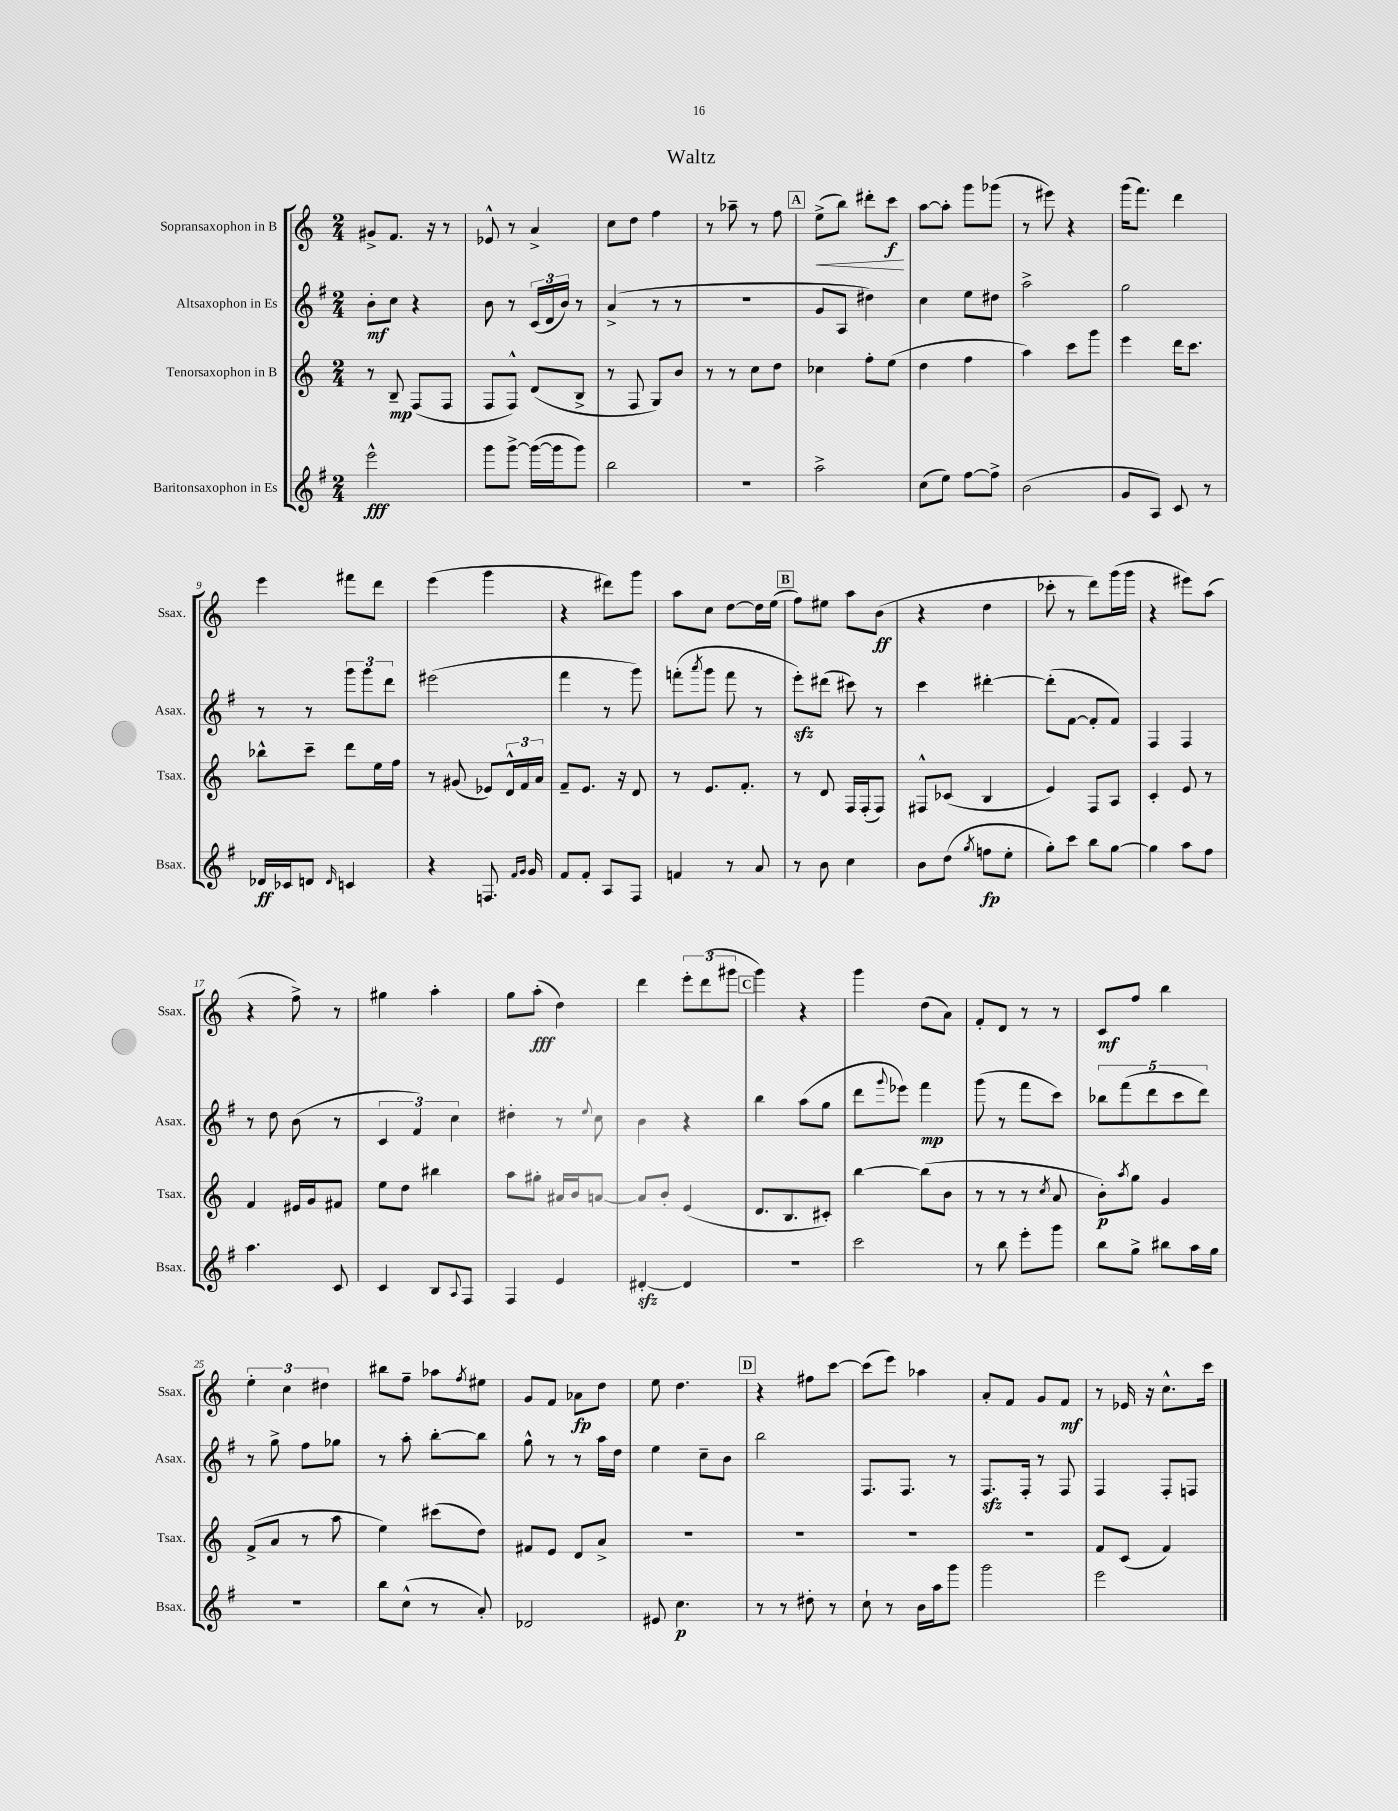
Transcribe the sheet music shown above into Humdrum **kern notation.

**kern	**kern	**kern	**kern
*staff4	*staff3	*staff2	*staff1
*clefG2	*clefG2	*clefG2	*clefG2
*k[f#]	*k[]	*k[f#]	*k[]
*M2/4	*M2/4	*M2/4	*M2/4
2eee^^	8r	8b'	8g#^
.	8B~	8cc	8.f
.	(8F	4r	.
.	.	.	16r
.	8F	.	8r
=	=	=	=
8ggg	8F	8b	8e-^^
[8ggg^	8F^^)	8r	8r
(16ggg_	(8d	(24c	4a^
.	.	24d	.
16ggg]	.	.	.
.	.	24b)	.
8ggg)	8B^	8r	.
=	=	=	=
2bb	8r	(4a^	8cc
.	8F	.	8dd
.	8G)	8r	4ff
.	8b	8r	.
=	=	=	=
2r	8r	2r	8r
.	8r	.	8aa-~
.	8cc	.	8r
.	8dd	.	8ff
=	=	=	=
2aa^	4cc-	8g	(8ee^
.	.	8A	8bb)
.	8ff'	4dd#)	8ddd#'
.	(8ee	.	8ccc
=	=	=	=
(8cc	4dd	4cc	[8aa
8ee)	.	.	8aa']
[8ff#	4ff	8ee	8ggg
8ff#^]	.	8dd#	(8ggg-
=	=	=	=
(2b	4aa)	2aa^	8r
.	.	.	8eee#)
.	8ccc	.	4r
.	8ggg	.	.
=	=	=	=
8g	4eee	2gg	(16ggg
.	.	.	8.fff)
8A)	.	.	.
8c	16ddd	.	4ddd
.	8.ccc	.	.
8r	.	.	.
=	=	=	=
16d-	8bb-^^	8r	4eee
16c-	.	.	.
8d	8ccc~	8r	.
16qqd	.	.	.
4c	8ddd	12ggg	8fff#
.	.	12ggg	.
.	16ee	.	8ddd
.	.	12ddd	.
.	16ff	.	.
=	=	=	=
4r	8r	(2eee#	(4eee
.	(8g#	.	.
8.F	8e-)	.	4ggg
.	24d^^	.	.
.	24f	.	.
16qqf#	.	.	.
16qqg	.	.	.
16g	.	.	.
.	24a	.	.
=	=	=	=
8f#	8f~	4fff#	4r
8f#'	8.e	.	.
8A	.	8r	8ddd#)
.	16r	.	.
8F#	8d	8ggg)	8ggg
=	=	=	=
4f	8r	(8fff'	8aa
.	.	8qaaa	.
.	8.e	8ggg	8cc
8r	.	8fff	[8dd
.	8.f'	.	.
8a	.	8r	16dd]
.	.	.	(16ee
=	=	=	=
8r	8r	8eee')	8ff)
8b	8d	(8ddd#	8ee#
4cc	16F	8ccc#)	8aa
.	(16F'	.	.
.	8F)	8r	(8b
=	=	=	=
8b	8F#^^	4ccc	4r
(8dd	(8c-	.	.
8qgg	.	.	.
8ff	4B	[4ddd#'	4dd
8ee'	.	.	.
=	=	=	=
8gg')	4e)	(8ddd#']	8ccc-'
8ccc	.	[8f#	8r
8bb	8F	8f#']	8ddd)
[8gg	8A	8f#)	(16ggg
.	.	.	16ggg
=	=	=	=
4gg]	4c'	4F#	4r
8aa	8e	4F#	8eee#)
8ff#	8r	.	(8aa
=	=	=	=
4.aa	4f	8r	4r
.	.	8dd	.
.	16e#	(8b	8ff^)
.	16g	.	.
8c	8f#	8r	8r
=	=	=	=
4c	8ee	6c	4gg#
.	8dd	.	.
.	.	6f#)	.
8B	4bb#	.	4aa'
.	.	6cc	.
8qqA	.	.	.
8F#	.	.	.
=	=	=	=
4F#	8aa	4dd#'	8gg
.	8gg#'	.	(8aa'
4e	16a#	8r	4dd)
.	16b	.	.
.	.	8qqee	.
.	[8a	8cc	.
=	=	=	=
[4d#'	8a]	4b	4ddd
.	8b'	.	.
4d#]	(4e	4r	12eee'
.	.	.	(12ddd
.	.	.	12ggg#
=	=	=	=
2r	8.d	4bb	4ggg)
.	8.B	.	.
.	.	(8aa	4r
.	8c#')	8gg	.
=	=	=	=
2ccc	[4bb	8ddd	4ggg
.	.	8qqggg	.
.	.	8eee-)	.
.	(8bb]	4fff#	(8dd
.	8b	.	8a)
=	=	=	=
8r	8r	(8ggg	8f'
8bb	8r	8r	8d
8eee'	8r	8fff#	8r
.	8qcc	.	.
8ggg	8a	8ccc)	8r
=	=	=	=
8bb	8b')	10bb-	8c
.	.	(10fff#	.
.	8qaa	.	.
8gg^	8gg	.	8ff
.	.	10ddd	.
8bb#	4g	.	4bb
.	.	10ccc	.
16aa	.	.	.
.	.	10ddd)	.
16gg	.	.	.
=	=	=	=
2r	(8f^	8r	6ee'
.	8a	8gg^	.
.	.	.	6cc
.	8r	8ff#	.
.	.	.	6dd#
.	8aa	8gg-	.
=	=	=	=
8bb	4ee)	8r	8bb#
(8cc^^	.	8aa'	8ff~
8r	(8ccc#	[8bb'	8aa-
.	.	.	8qff
8a')	8dd)	8bb]	8ee#
=	=	=	=
2d-	8f#	8gg^^	8g
.	8e	8r	8f
.	8d	8r	8a-
.	8a^	16aa	8dd
.	.	16dd	.
=	=	=	=
8e#	2r	4ee	8ee
4.cc	.	.	4.dd
.	.	8cc~	.
.	.	8b	.
=	=	=	=
8r	2r	2bb	4r
8r	.	.	.
8dd#'	.	.	8ff#
8r	.	.	[8ccc
=	=	=	=
8cc`	2r	8.F#	(8ccc]
8r	.	.	8eee)
.	.	8.F#	.
16b	.	.	4aa-
16aa	.	.	.
8ggg	.	8r	.
=	=	=	=
2ggg	2r	8.F#	8a'
.	.	.	8f
.	.	16F#'	.
.	.	8r	8g
.	.	8F#	8f
=	=	=	=
2eee	8f	4F#	8r
.	(8c	.	16e-
.	.	.	16r
.	4f)	8F#'	8.cc^^
.	.	8F	.
.	.	.	16ccc
==	==	==	==
*-	*-	*-	*-
